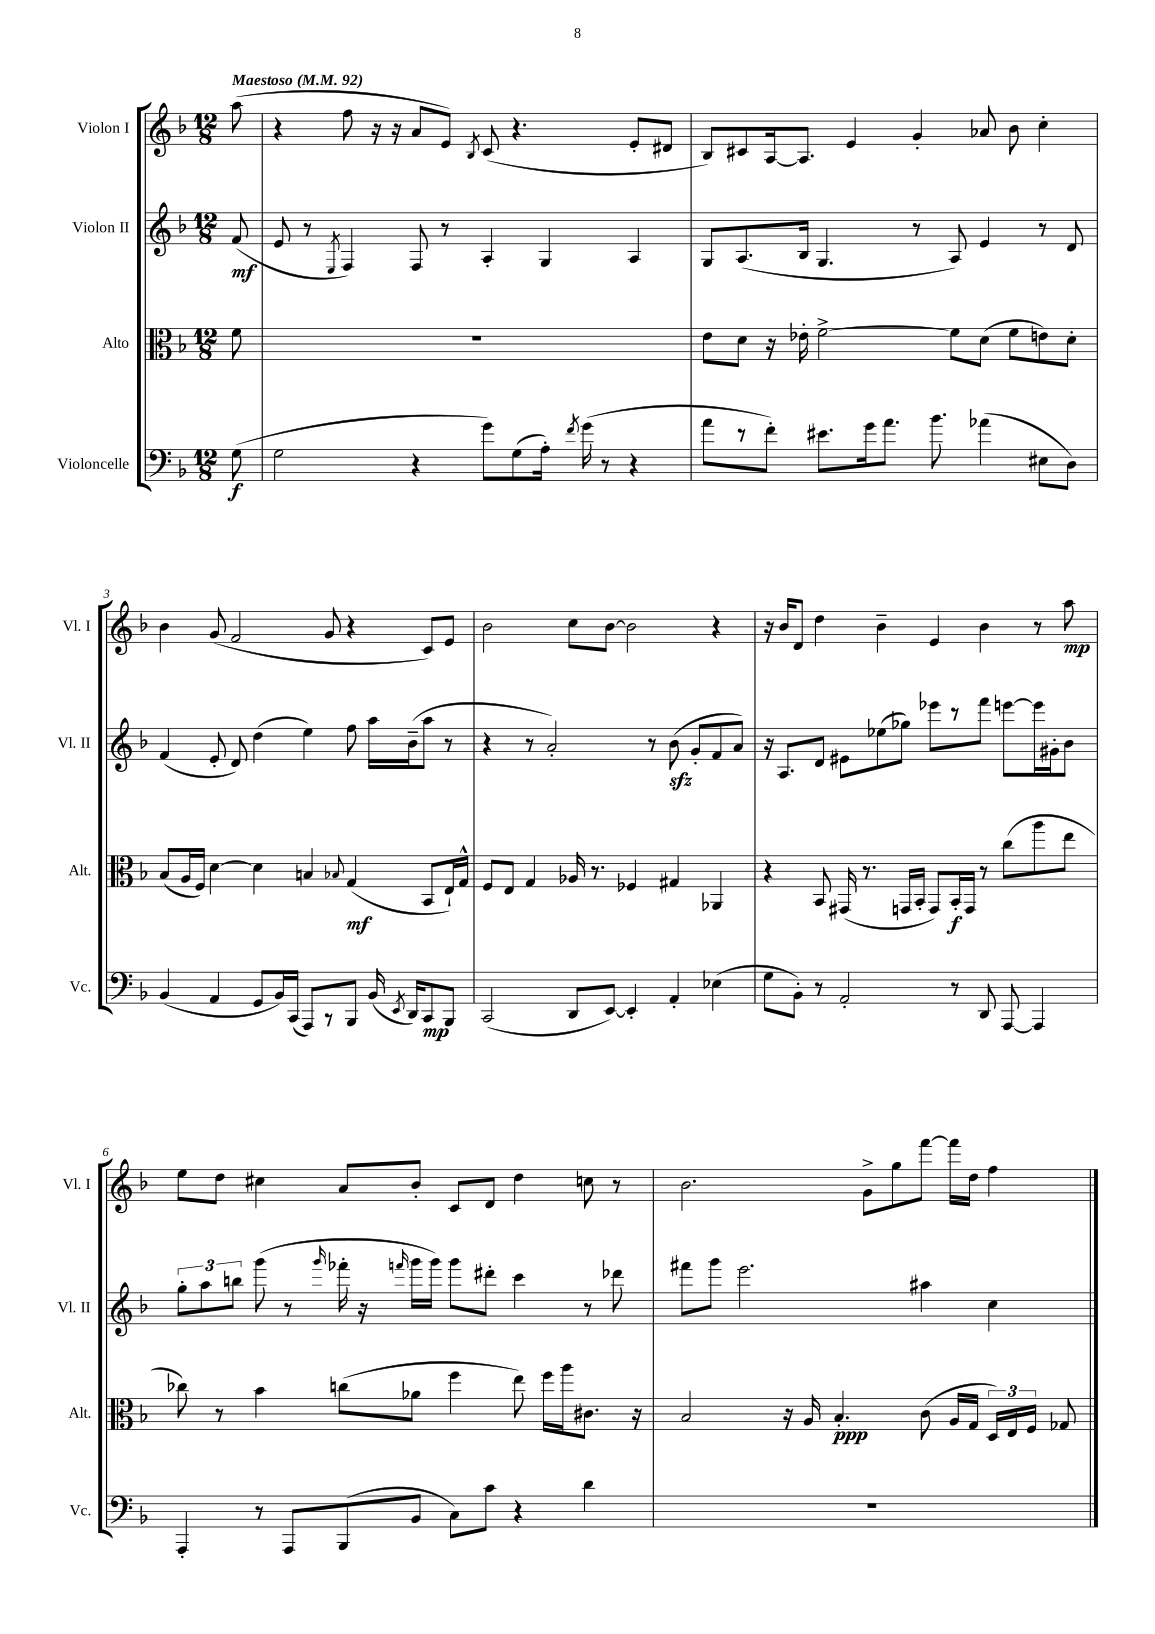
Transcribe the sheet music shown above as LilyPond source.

<<
\new StaffGroup <<
\new Staff = "s0" \with { instrumentName = "Violon I" shortInstrumentName = "Vl. I" } {
    \clef treble \key f \major \numericTimeSignature \time 12/8 \partial 8 \tempo "Maestoso" 4 = 92
    \autoBeamOff a''8( |
    r4 f''8 r16 r16 a'8[ e'8]) \acciaccatura { bes8 } c'8( r4. e'8[-. dis'8] |
    bes8[) cis'8 a16~ a8.] e'4 g'4-. aes'8 bes'8 c''4-. |
    bes'4 g'8( f'2 g'8 r4 c'8[) e'8] |
    bes'2 c''8[ bes'8]~ bes'2 r4 |
    r16 bes'16[ d'8] d''4 bes'4-- e'4 bes'4 r8 a''8\mp |
    e''8[ d''8] cis''4 a'8[ bes'8]-. c'8[ d'8] d''4 c''8 r8 |
    bes'2. g'8[-> g''8 f'''8]~ f'''16[ d''16] f''4 \bar "|." |
}
\new Staff = "s1" \with { instrumentName = "Violon II" shortInstrumentName = "Vl. II" } {
    \clef treble \key f \major \numericTimeSignature \time 12/8 \partial 8
    \autoBeamOff f'8\mf( |
    e'8 r8 \acciaccatura { e8 } f4) f8 r8 a4-. g4 a4 |
    g8[ a8.( bes16] g4. r8 a8) e'4 r8 d'8 |
    f'4( e'8-. d'8) d''4( e''4) f''8 a''16[ bes'16--( a''8] r8 |
    r4 r8 a'2-.) r8 bes'8\sfz( g'8[-. f'8 a'8]) |
    r16 a8.[ d'8] eis'8[ ees''8( ges''8]) ees'''8[ r8 f'''8] e'''8[~ e'''16 gis'16-. bes'8] |
    \tuplet 3/2 { g''8[-. a''8 b''8] } g'''8( r8 \grace { g'''16 } fes'''16-. r16 \grace { f'''16 } g'''16[ g'''16]) g'''8[ dis'''8]-. c'''4 r8 des'''8 |
    fis'''8[ g'''8] e'''2. ais''4 c''4 \bar "|." |
}
\new Staff = "s2" \with { instrumentName = "Alto" shortInstrumentName = "Alt." } {
    \clef alto \key f \major \numericTimeSignature \time 12/8 \partial 8
    \autoBeamOff f'8 |
    R1. |
    e'8[ d'8] r16 ees'16-. f'2~-> f'8[ d'8]( f'8[ e'8) d'8]-. |
    bes8[( a16 f16]) d'4~ d'4 b4 \appoggiatura { bes8 } g4\mf( bes,8[ e16-!) g16]-^ |
    f8[ e8] g4 aes16 r8. fes4 gis4 aes,4 |
    r4 bes,8 gis,16( r8. g,16[ bes,16]-. g,8[) bes,16-.\f g,16] r8 c''8[( a''8 e''8] |
    ces''8) r8 bes'4 c''8[( aes'8] f''4 e''8) f''16[ a''16 cis'8.] r16 |
    bes2 r16 a16 bes4.-.\ppp c'8( a16[ g16] \tuplet 3/2 { d16[) e16 f16] } ges8 \bar "|." |
}
\new Staff = "s3" \with { instrumentName = "Violoncelle" shortInstrumentName = "Vc." } {
    \clef bass \key f \major \numericTimeSignature \time 12/8 \partial 8
    \autoBeamOff g8\f( |
    g2 r4 g'8[) g8( a16]-.) \acciaccatura { f'8 } g'16( r8 r4 |
    a'8[ r8 f'8]-.) eis'8.[ g'16 a'8.] bes'8. aes'4( eis8[ d8]) |
    bes,4( a,4 g,8[ bes,16) c,16]( a,,8[) r8 bes,,8] bes,16( \acciaccatura { e,8 } d,16[) c,8\mp bes,,8] |
    c,2( d,8[ e,8]~) e,4-. a,4-. ees4( |
    g8[ bes,8]-.) r8 a,2-. r8 d,8 a,,8~ a,,4 |
    a,,4-. r8 a,,8[ bes,,8( bes,8] c8[) c'8] r4 d'4 |
    R1. \bar "|." |
}
>>
>>
